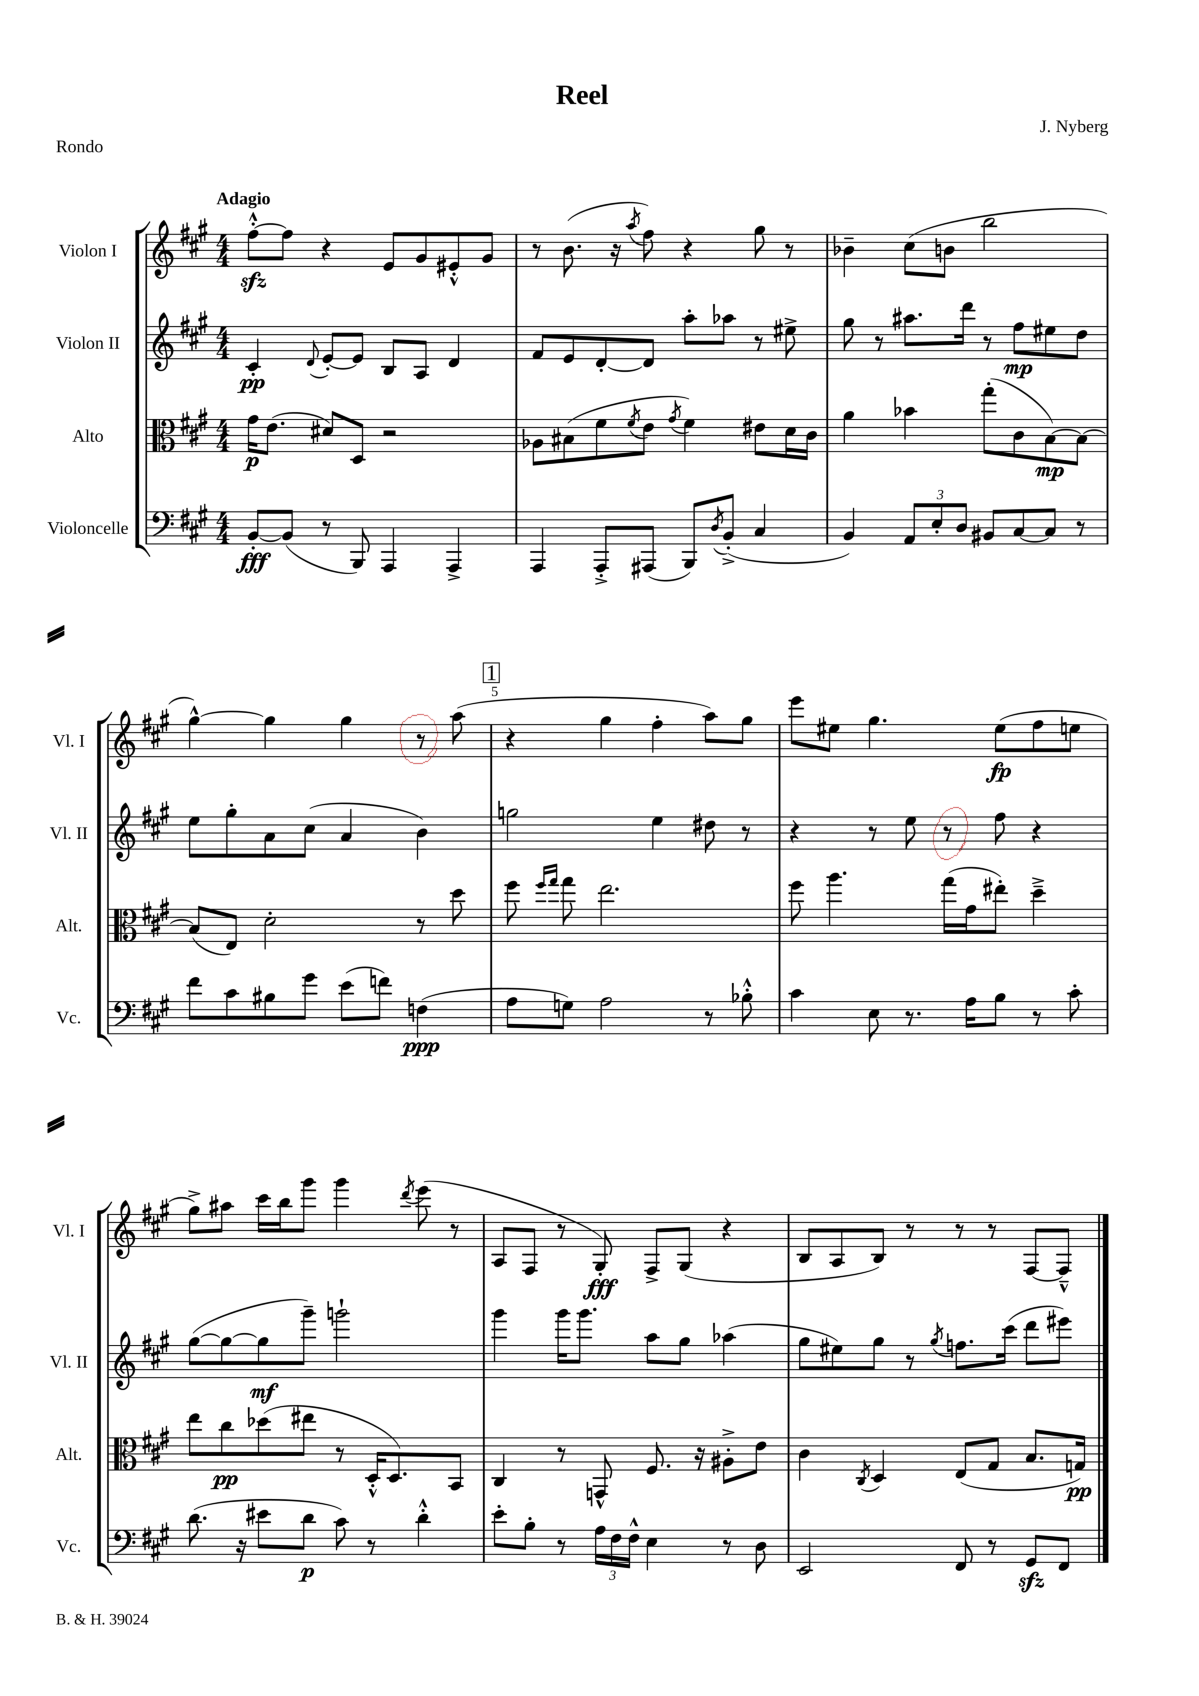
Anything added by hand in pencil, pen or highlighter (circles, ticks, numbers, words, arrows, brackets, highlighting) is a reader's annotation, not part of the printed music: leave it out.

**kern	**dynam	**kern	**dynam	**kern	**dynam	**kern	**dynam
*part4	*part4	*part3	*part3	*part2	*part2	*part1	*part1
*staff4	*staff4	*staff3	*staff3	*staff2	*staff2	*staff1	*staff1
*I"Violoncelle	*	*I"Alto	*	*I"Violon II	*	*I"Violon I	*
*I'Vc.	*	*I'Alt.	*	*I'Vl. II	*	*I'Vl. I	*
*clefF4	*	*clefC3	*	*clefG2	*	*clefG2	*
*k[f#c#g#]	*	*k[f#c#g#]	*	*k[f#c#g#]	*	*k[f#c#g#]	*
*M4/4	*	*M4/4	*	*M4/4	*	*M4/4	*
=1	=1	=1	=1	=1	=1	=1	=1
!	!	!	!	!	!	!LO:TX:a:B:t=Adagio	!
[8BB'/L	fff	16g#\KL	p	4c#'/	pp	[8ff#zz'^^\L	.
.	.	(8.e\J	.	.	.	.	.
(8BB/J]	.	.	.	.	.	8ff#\J]	.
.	.	.	.	8qqd/	.	.	.
8r	.	8d#X/L)	.	[8e'/L	.	4r	.
8BBB/)	.	8D/J	.	8e/J]	.	.	.
4AAA/	.	2r	.	8B/L	.	8e/L	.
.	.	.	.	8A/J	.	8g#/	.
4AAA^/	.	.	.	4d/	.	8e#X'^^/	.
.	.	.	.	.	.	8g#/J	.
=2	=2	=2	=2	=2	=2	=2	=2
4AAA/	.	8A-X\L	.	8f#/L	.	8r	.
.	.	(8B#X\	.	8e/	.	(8.b\	.
8AAA'^/L	.	8f#\	.	[8d'/	.	.	.
.	.	.	.	.	.	16r	.
.	.	8qf#/	.	.	.	8qaa/	.
(8AAA#X/J	.	8e\J	.	8d/J]	.	8ff#\)	.
.	.	8qg#/	.	.	.	.	.
8BBB/L)	.	4f#\)	.	8aa'\L	.	4r	.
8qD/	.	.	.	.	.	.	.
(8BB'^/J	.	.	.	8aa-X\J	.	.	.
4C#/	.	8e#X\L	.	8r	.	8gg#\	.
.	.	16d\L	.	8ee#X^\	.	8r	.
.	.	16c#\JJ	.	.	.	.	.
=3	=3	=3	=3	=3	=3	=3	=3
4BB/)	.	4a\	.	8gg#\	.	4b-X~\	.
.	.	.	.	8r	.	.	.
12AA/L	.	4b-X\	.	8.aa#X\L	.	(8cc#\L	.
12E'/	.	.	.	.	.	.	.
.	.	.	.	.	.	8bn\J	.
12D/J	.	.	.	.	.	.	.
.	.	.	.	16ddd\Jk	.	.	.
8BB#X/L	.	(8gg#'\L	.	8r	.	2bb\	.
[8C#/	.	8c#\	.	8ff#\L	mp	.	.
8C#/J]	.	[8B\)	mp	8ee#X\	.	.	.
8r	.	8B\J_	.	8dd\J	.	.	.
!!LO:LB:g=z
=4	=4	=4	=4	=4	=4	=4	=4
8f#\L	.	(8B/L]	.	8ee\L	.	[4gg#^^\)	.
8c#\	.	8E/J)	.	8gg#'\	.	.	.
8B#X\	.	2d'\	.	8a\	.	4gg#\]	.
8g#\J	.	.	.	(8cc#\J	.	.	.
(8e\L	.	.	.	4a/	.	4gg#\	.
8fn\J)	.	.	.	.	.	.	.
(4Fn\	ppp	8r	.	4b\)	.	8r	.
.	.	8dd\	.	.	.	(8aa\	.
!!LO:REH:place=s1:t=1
=5	=5	=5	=5	=5	=5	=5	=5
8A\L	.	8ff#\	.	2ggn\	.	4r	.
.	.	16qqff#/LL	.	.	.	.	.
.	.	16qqgg#/JJ	.	.	.	.	.
8Gn\J)	.	8gg#\	.	.	.	.	.
2A\	.	2.ee\	.	.	.	4gg#\	.
.	.	.	.	4ee\	.	4ff#'\	.
8r	.	.	.	8dd#X\	.	8aa\L)	.
8B-X'^^\	.	.	.	8r	.	8gg#\J	.
=6	=6	=6	=6	=6	=6	=6	=6
4c#\	.	8ff#\	.	4r	.	8eee\L	.
.	.	4.aa\	.	.	.	8ee#X\J	.
8E\	.	.	.	8r	.	4.gg#\	.
8.r	.	.	.	8ee\	.	.	.
.	.	(16gg#\LL	.	8r	.	.	.
16A\KL	.	16g#\J	.	.	.	.	.
8B\J	.	8ee#X'\J)	.	8ff#\	.	(8ee#\L	fp
8r	.	4dd~^\	.	4r	.	8ff#\	.
8c#'\	.	.	.	.	.	8een\J	.
!!LO:LB:g=z
=7	=7	=7	=7	=7	=7	=7	=7
(8.d\	.	8ee\L	.	([8gg#\L	.	8gg#^\L)	.
.	.	8cc#\	pp	8gg#\_	.	8aa#X\J	.
16r	.	.	.	.	.	.	.
8e#X\L	.	(8dd-X\	.	8gg#\]	mf	16ccc#\LL	.
.	.	.	.	.	.	16bb\J	.
8d\J	p	8ee#X\J	.	8ggg#~\J)	.	8ggg#\J	.
8c#\)	.	8r	.	2gggn`\	.	4ggg#\	.
8r	.	16D'^^/KL	.	.	.	.	.
.	.	8.D/)	.	.	.	.	.
.	.	.	.	.	.	8qddd/	.
4d'^^\	.	.	.	.	.	(8eee\	.
.	.	8BB/J	.	.	.	8r	.
=8	=8	=8	=8	=8	=8	=8	=8
8e'\L	.	4C#/	.	4ggg#\	.	8A/L	.
8B'\J	.	.	.	.	.	8F#/J	.
8r	.	8r	.	16ggg#\KL	.	8r	.
.	.	.	.	8.ggg#\J	.	.	.
24A\LL	.	8GGn^^/	.	.	.	8G#'/)	fff
24F#\	.	.	.	.	.	.	.
24F#^^\JJ	.	.	.	.	.	.	.
4E\	.	8.F#/	.	8aa\L	.	8F#^/L	.
.	.	.	.	8gg#\J	.	(8G#/J	.
.	.	16r	.	.	.	.	.
8r	.	8A#X'^\L	.	(4aa-X\	.	4r	.
8D\	.	8e\J	.	.	.	.	.
=9	=9	=9	=9	=9	=9	=9	=9
2EE/	.	4c#\	.	8gg#\L	.	8B/L	.
.	.	.	.	8ee#X\)	.	8A/	.
.	.	8qC#/	.	.	.	.	.
.	.	4D/	.	8gg#\J	.	8B/J)	.
.	.	.	.	8r	.	8r	.
.	.	.	.	8qgg#/	.	.	.
8FF#/	.	(8E/L	.	8.ffn\L	.	8r	.
8r	.	8G#/J	.	.	.	8r	.
.	.	.	.	(16ccc#\Jk	.	.	.
8GG#zz/L	.	8.B/L	.	8ddd\L	.	[8F#/L	.
8FF#/J	.	.	.	8eee#X\J)	.	8F#~^^/J]	.
.	.	16Gn/Jk)	pp	.	.	.	.
==	==	==	==	==	==	==	==
*-	*-	*-	*-	*-	*-	*-	*-
